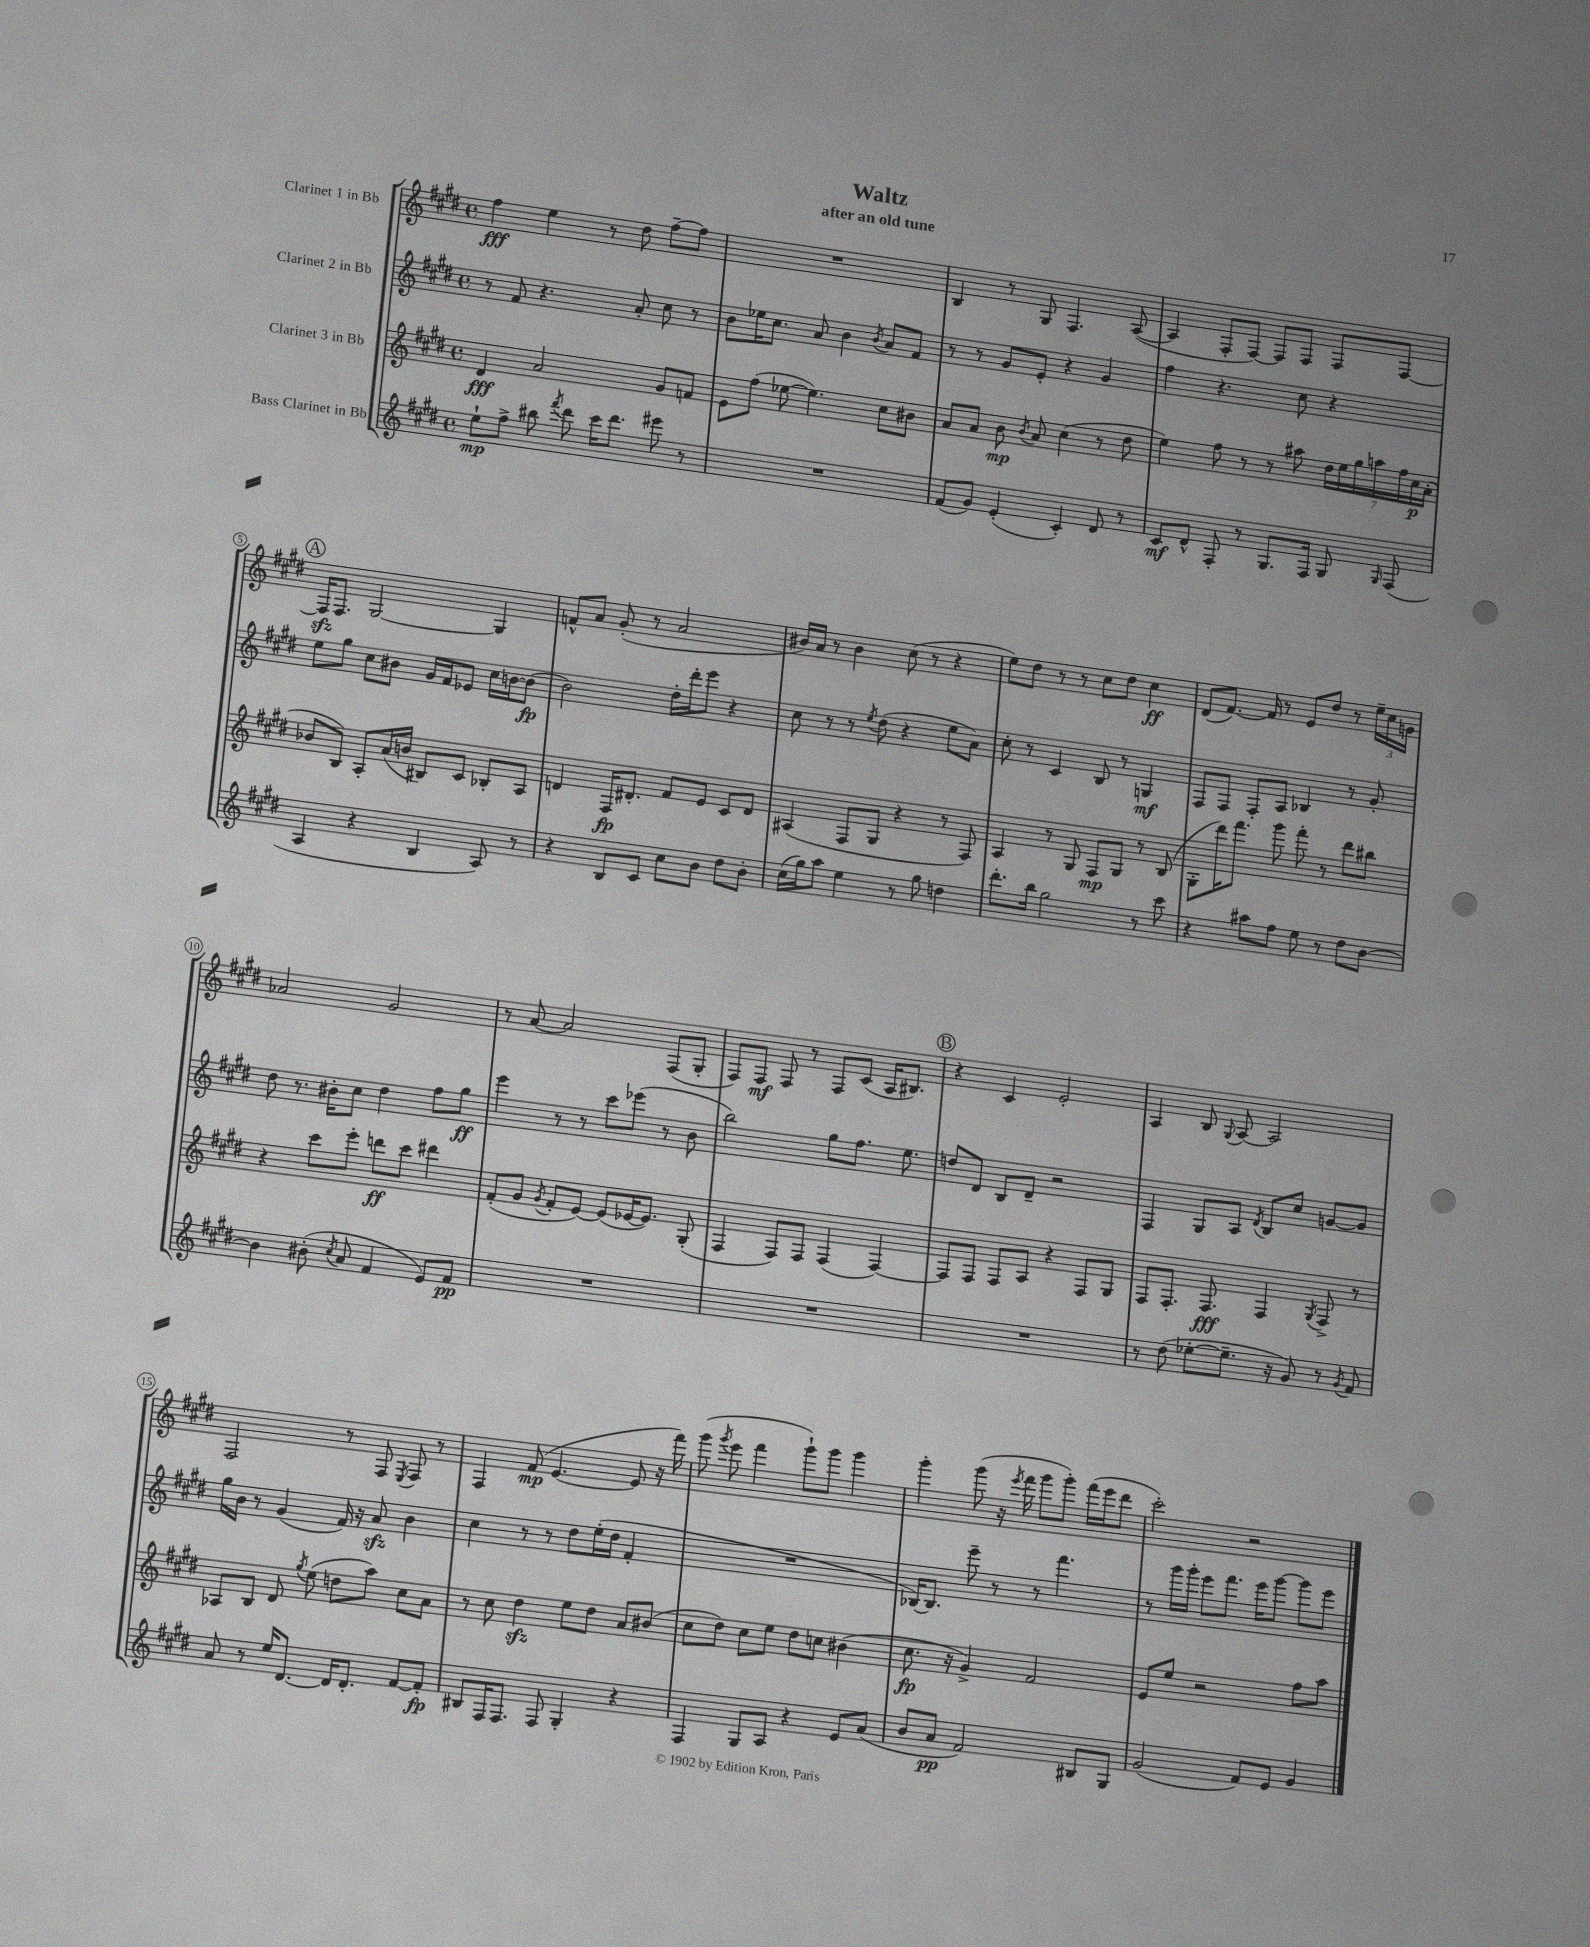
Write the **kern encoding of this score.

**kern	**dynam	**kern	**dynam	**kern	**dynam	**kern	**dynam
*part4	*part4	*part3	*part3	*part2	*part2	*part1	*part1
*staff4	*staff4	*staff3	*staff3	*staff2	*staff2	*staff1	*staff1
*I"Bass Clarinet in Bb	*	*I"Clarinet 3 in Bb	*	*I"Clarinet 2 in Bb	*	*I"Clarinet 1 in Bb	*
*clefG2	*	*clefG2	*	*clefG2	*	*clefG2	*
*k[f#c#g#d#]	*	*k[f#c#g#d#]	*	*k[f#c#g#d#]	*	*k[f#c#g#d#]	*
*M4/4	*	*M4/4	*	*M4/4	*	*M4/4	*
*met(c)	*	*met(c)	*	*met(c)	*	*met(c)	*
=1	=1	=1	=1	=1	=1	=1	=1
8ee`\L	mp	4d#/	fff	8r	.	4ff#\	fff
8ff#^\J	.	.	.	8f#/	.	.	.
8bb#X\	.	2a/	.	4.r	.	4ee\	.
8qfff#/	.	.	.	.	.	.	.
8ddd#\	.	.	.	.	.	.	.
16ccc#\KL	.	.	.	.	.	8r	.
8.ddd#\J	.	.	.	.	.	.	.
.	.	.	.	8a'/	.	8dd#\	.
8eee#X\	.	8g#/L	.	8cc#\	.	[8ff#~\L	.
8r	.	8fn/J	.	8r	.	8ff#\J]	.
=2	=2	=2	=2	=2	=2	=2	=2
1r	.	8e\L	.	8b\L	.	1r	.
.	.	(8ff#\J	.	16ee-X\K	.	.	.
.	.	.	.	8.cc#\J	.	.	.
.	.	[8ee-X\	.	.	.	.	.
.	.	4.ee-\])	.	8a/	.	.	.
.	.	.	.	4b\	.	.	.
.	.	.	.	8qb/	.	.	.
.	.	8cc#\L	.	8a/L	.	.	.
.	.	8b#X\J	.	8f#/J	.	.	.
=3	=3	=3	=3	=3	=3	=3	=3
(8f#/L	.	8a/L	.	8r	.	4B/	.
8g#/J)	.	8a/J	.	8r	.	.	.
(4e'/	.	8b\	mp	8g#/L	.	8r	.
.	.	8qb/	.	.	.	.	.
.	.	8a/	.	8e'/J	.	8G#/	.
4c#'/)	.	(4cc#\	.	4r	.	4.F#/	.
8d#/	.	8r	.	4g#/	.	.	.
8r	.	8dd#\	.	.	.	([8A/	.
=4	=4	=4	=4	=4	=4	=4	=4
8c#/L	mf	4ee\)	.	4ff#\	.	4A/]	.
8d#^^/J	.	.	.	.	.	.	.
8F#'/	.	8ff#\	.	4.r	.	8F#'/L	.
8r	.	8r	.	.	.	[8F#/J)	.
8.G#/L	.	8r	.	.	.	8F#/L]	.
.	.	8aa#X\	.	8cc#\	.	8F#/J	.
16F#/Jk	.	.	.	.	.	.	.
8G#/	.	28dd#\LL	.	4r	.	8F#/L	.
.	.	28ee\	.	.	.	.	.
.	.	28gg#\	.	.	.	.	.
.	.	28aan\	.	.	.	.	.
16qqG#/	.	.	.	.	.	.	.
(8F#/	.	.	.	.	.	[8F#/J	.
.	.	28ff#\	.	.	.	.	.
.	.	28cc#\	p	.	.	.	.
.	.	(28a'\JJ	.	.	.	.	.
!!LO:LB:g=z
!!LO:REH:place=s1:t=A
=5	=5	=5	=5	=5	=5	=5	=5
4A/	.	8b-X/L	.	8ee\L	.	16F#zz/KL]	.
.	.	.	.	.	.	8.F#/J	.
.	.	8B/J)	.	8gg#\J	.	.	.
4r	.	8A'/L	.	8cc#\L	.	[2G#/	.
.	.	(16a/L	.	8b#X\J	.	.	.
.	.	16bn/JJ	.	.	.	.	.
4B/	.	8B#X/L)	.	16g#/LL	.	.	.
.	.	.	.	16f#/J	.	.	.
.	.	8c#/J	.	8e-X/J	.	.	.
8A/)	.	8B-X'/L	.	16cc#\LL	.	4G#/]	.
.	.	.	.	[16bn\J	.	.	.
8r	.	8A/J	.	(8b\J]	fp	.	.
=6	=6	=6	=6	=6	=6	=6	=6
4r	.	4dn/	.	2b\)	.	8fn^^/L	.
.	.	.	.	.	.	8a/J	.
8B/L	.	16F#/KL	fp	.	.	(8g#'/	.
.	.	8.d#X'/J	.	.	.	.	.
8c#/J	.	.	.	.	.	8r	.
8cc#\L	.	8f#/L	.	16dd#'\LL	.	2a/	.
.	.	.	.	16ddd#'\J	.	.	.
8b\J	.	8e/J	.	8eee\J	.	.	.
8dd#\L	.	8c#/L	.	4r	.	.	.
8b'\J	.	8d#/J	.	.	.	.	.
=7	=7	=7	=7	=7	=7	=7	=7
(16cc#\LL	.	(4A#X/	.	8cc#\	.	16b#X/LL)	.
16gg#\J)	.	.	.	.	.	16a/JJ	.
8aa\J	.	.	.	8r	.	8r	.
4ee\	.	8F#/L	.	8r	.	4b#\	.
.	.	.	.	8qee/	.	.	.
.	.	8G#/J	.	(8dd#\	.	.	.
8r	.	4r	.	4r	.	(8cc#\	.
8gg#\	.	.	.	.	.	8r	.
4ddn\	.	8r	.	8ee\L	.	4r	.
.	.	8F#/)	.	8a\J)	.	.	.
=8	=8	=8	=8	=8	=8	=8	=8
8.ddd#'\L	.	4A/	.	8cc#'\	.	8ee\L)	.
.	.	.	.	8r	.	8dd#\J	.
16bb\Jk	.	.	.	.	.	.	.
2gg#\	.	8r	.	4c#/	.	8r	.
.	.	8G#/	.	.	.	8r	.
.	.	8F#/L	mp	8B/	.	8cc#\L	.
.	.	8G#/J	.	8r	.	8dd#\J	.
8r	.	8r	.	4Gn/	mf	4cc#\	ff
8ccc#\	.	(8B/	.	.	.	.	.
=9	=9	=9	=9	=9	=9	=9	=9
4r	.	8G#'\L	.	8F#/L	.	(8d#/L	.
.	.	16ddd#\K)	.	8F#/J	.	[8.f#/J)	.
.	.	8.fff#\J	.	.	.	.	.
8aa#X\L	.	.	.	8F#'/L	.	.	.
.	.	.	.	.	.	16f#/]	.
8ff#\J	.	8ggg#\	.	8A/J	.	8r	.
8ee\	.	8fff#'\	.	4B-X/	.	8e/L	.
8r	.	8r	.	.	.	8dd#/J	.
8dd#\L	.	8ddd#\L	.	8r	.	8r	.
[8b\J	.	8bb#X\J	.	8g#'/	.	24ee~\LL	.
.	.	.	.	.	.	24cc#\	.
.	.	.	.	.	.	24gn\JJ	.
!!LO:LB:g=z
=10	=10	=10	=10	=10	=10	=10	=10
4b\]	.	4r	.	8dd#\	.	2a-X/	.
.	.	.	.	8.r	.	.	.
(8b#X'\	.	8ccc#\L	.	.	.	.	.
.	.	.	.	16b#X'\KL	.	.	.
8qcc#/	.	.	.	.	.	.	.
8a/	.	8eee'\J	.	8cc#\J	.	.	.
4f#/	.	8dddn\L	ff	4dd#\	.	2g#/	.
.	.	8ccc#\J	.	.	.	.	.
8e/L)	.	4ddd#X\	.	8ff#\L	.	.	.
8f#/J	pp	.	.	8gg#\J	ff	.	.
=11	=11	=11	=11	=11	=11	=11	=11
1r	.	(8f#'/L	.	4eee\	.	8r	.
.	.	8g#/J	.	.	.	[8a/	.
.	.	8qg#/	.	.	.	.	.
.	.	8f#'/L	.	8r	.	2a/]	.
.	.	[8e/J)	.	8r	.	.	.
.	.	(8e/L]	.	8ccc#\L	.	.	.
.	.	[16e-X/K	.	(8eee-X\J	.	.	.
.	.	8.e-/J])	.	.	.	.	.
.	.	.	.	8r	.	(8F#/L	.
.	.	(8G#'/	.	8b\	.	8G#'/J	.
=12	=12	=12	=12	=12	=12	=12	=12
1r	.	4F#/	.	2bb\)	.	8F#/L)	.
.	.	.	.	.	.	8F#/J	mf
.	.	8F#/L)	.	.	.	8F#/	.
.	.	8F#/J	.	.	.	8r	.
.	.	(4F#/	.	8gg#\L	.	8F#/L	.
.	.	.	.	8.ff#\J	.	(8c#/J	.
.	.	[4F#/)	.	.	.	16A/KL	.
.	.	.	.	8.ee\	.	8.B#X/J)	.
!!LO:REH:place=s1:t=B
=13	=13	=13	=13	=13	=13	=13	=13
1r	.	8F#/L]	.	8ddn/L	.	4r	.
.	.	8F#/J	.	8d#/J	.	.	.
.	.	8F#/L	.	8B/L	.	4c#/	.
.	.	8A/J	.	8d#~/J	.	.	.
.	.	4r	.	2r	.	2e'/	.
.	.	8F#/L	.	.	.	.	.
.	.	8G#/J	.	.	.	.	.
=14	=14	=14	=14	=14	=14	=14	=14
8r	.	8F#/L	.	4F#/	.	4A/	.
(8dd#\	.	8.F#'/J	.	.	.	.	.
[8ee-X'\L	.	.	.	8G#/L	.	8B/	.
.	.	8.F#/	fff	.	.	.	.
.	.	.	.	.	.	8qqG#/	.
8.ee-~\J]	.	.	.	8A/J	.	[8A/	.
.	.	.	.	8qd#/	.	.	.
.	.	4F#/	.	8B/L	.	2A/]	.
16r	.	.	.	.	.	.	.
8g#/)	.	.	.	8cc#/J	.	.	.
.	.	8qG#/	.	.	.	.	.
8r	.	8F#^/	.	[8gn/L	.	.	.
8qg#/	.	.	.	.	.	.	.
8f#/	.	8r	.	8g/J]	.	.	.
!!LO:LB:g=z
=15	=15	=15	=15	=15	=15	=15	=15
8a/	.	8A-X/L	.	16gg#\LL	.	2F#/	.
.	.	.	.	16b\JJ	.	.	.
8r	.	8B/J	.	8r	.	.	.
16ee/KL	.	8d#/	.	(4g#/	.	.	.
[8.d#/J	.	.	.	.	.	.	.
.	.	8qgg#/	.	.	.	.	.
.	.	(8ee\	.	.	.	.	.
16d#/KL]	.	8ddn\L	.	16f#/)	.	8r	.
8.d#'/J	.	.	.	16r	.	.	.
.	.	8aa\J)	.	8azz/	.	8F#/	.
.	.	.	.	.	.	8qE/	.
[8f#/L	.	8cc#\L	.	4b\	.	8F#/	.
8f#'/J]	fp	8a\J	.	.	.	8r	.
=16	=16	=16	=16	=16	=16	=16	=16
8B#X/L	.	8r	.	4cc#\	.	4F#/	.
16F#/K	.	8cc#\	.	.	.	.	.
8.F#/J	.	.	.	.	.	.	.
.	.	4dd#zz\	.	8r	.	(8f#/	mp
8F#/	.	.	.	8r	.	[4.e/	.
4G#'/	.	8ee\L	.	8dd#\L	.	.	.
.	.	8dd#\J	.	(16ee'\L	.	.	.
.	.	.	.	16dd#\JJ	.	.	.
4r	.	8a/L	.	4f#'/	.	8e/]	.
.	.	(8b#X/J	.	.	.	16r	.
.	.	.	.	.	.	16fff#\)	.
=17	=17	=17	=17	=17	=17	=17	=17
4F#/	.	8cc#\L	.	1r	.	(8ggg#\	.
.	.	.	.	.	.	8qggg#/	.
.	.	8dd#\J)	.	.	.	8eee\	.
8G#/L	.	8cc#\L	.	.	.	4fff#\	.
8A/J	.	8ee\J	.	.	.	.	.
4r	.	8dd#\L	.	.	.	8ggg#`\L)	.
.	.	8ccn\J	.	.	.	8ggg#\J	.
8e/L	.	(4b#X\	.	.	.	4ggg#\	.
(8a/J	.	.	.	.	.	.	.
=18	=18	=18	=18	=18	=18	=18	=18
8b/L	.	8.cc#\	fp	[16B-X/KL)	.	4ggg#'\	.
.	.	.	.	8.B-/J]	.	.	.
8a/J	pp	.	.	.	.	.	.
.	.	16r	.	.	.	.	.
2f#/)	.	4g#^/)	.	8eee~\	.	(8ggg#\	.
.	.	.	.	8r	.	16r	.
.	.	.	.	.	.	8qeee/	.
.	.	.	.	.	.	16fff#\	.
.	.	2f#/	.	8r	.	8ggg#\L	.
.	.	.	.	4.fff#\	.	8ggg#'\J)	.
8B#X/L	.	.	.	.	.	(16fff#\LL	.
.	.	.	.	.	.	16eee\J	.
8G#/J	.	.	.	.	.	8ddd#\J	.
=19	=19	=19	=19	=19	=19	=19	=19
(2g#/	.	8e/L	.	8r	.	2ccc#'\)	.
.	.	8ee/J	.	16ggg#\LL	.	.	.
.	.	.	.	16ggg#'\JJ	.	.	.
.	.	2r	.	8eee\L	.	.	.
.	.	.	.	8.fff#\J	.	.	.
8f#/L)	.	.	.	.	.	2r	.
.	.	.	.	16eee\KL	.	.	.
8e/J	.	.	.	[8ggg#\J	.	.	.
4g#/	.	8ff#\L	.	8ggg#\L]	.	.	.
.	.	8aa\J	.	8eee\J	.	.	.
==	==	==	==	==	==	==	==
*-	*-	*-	*-	*-	*-	*-	*-
